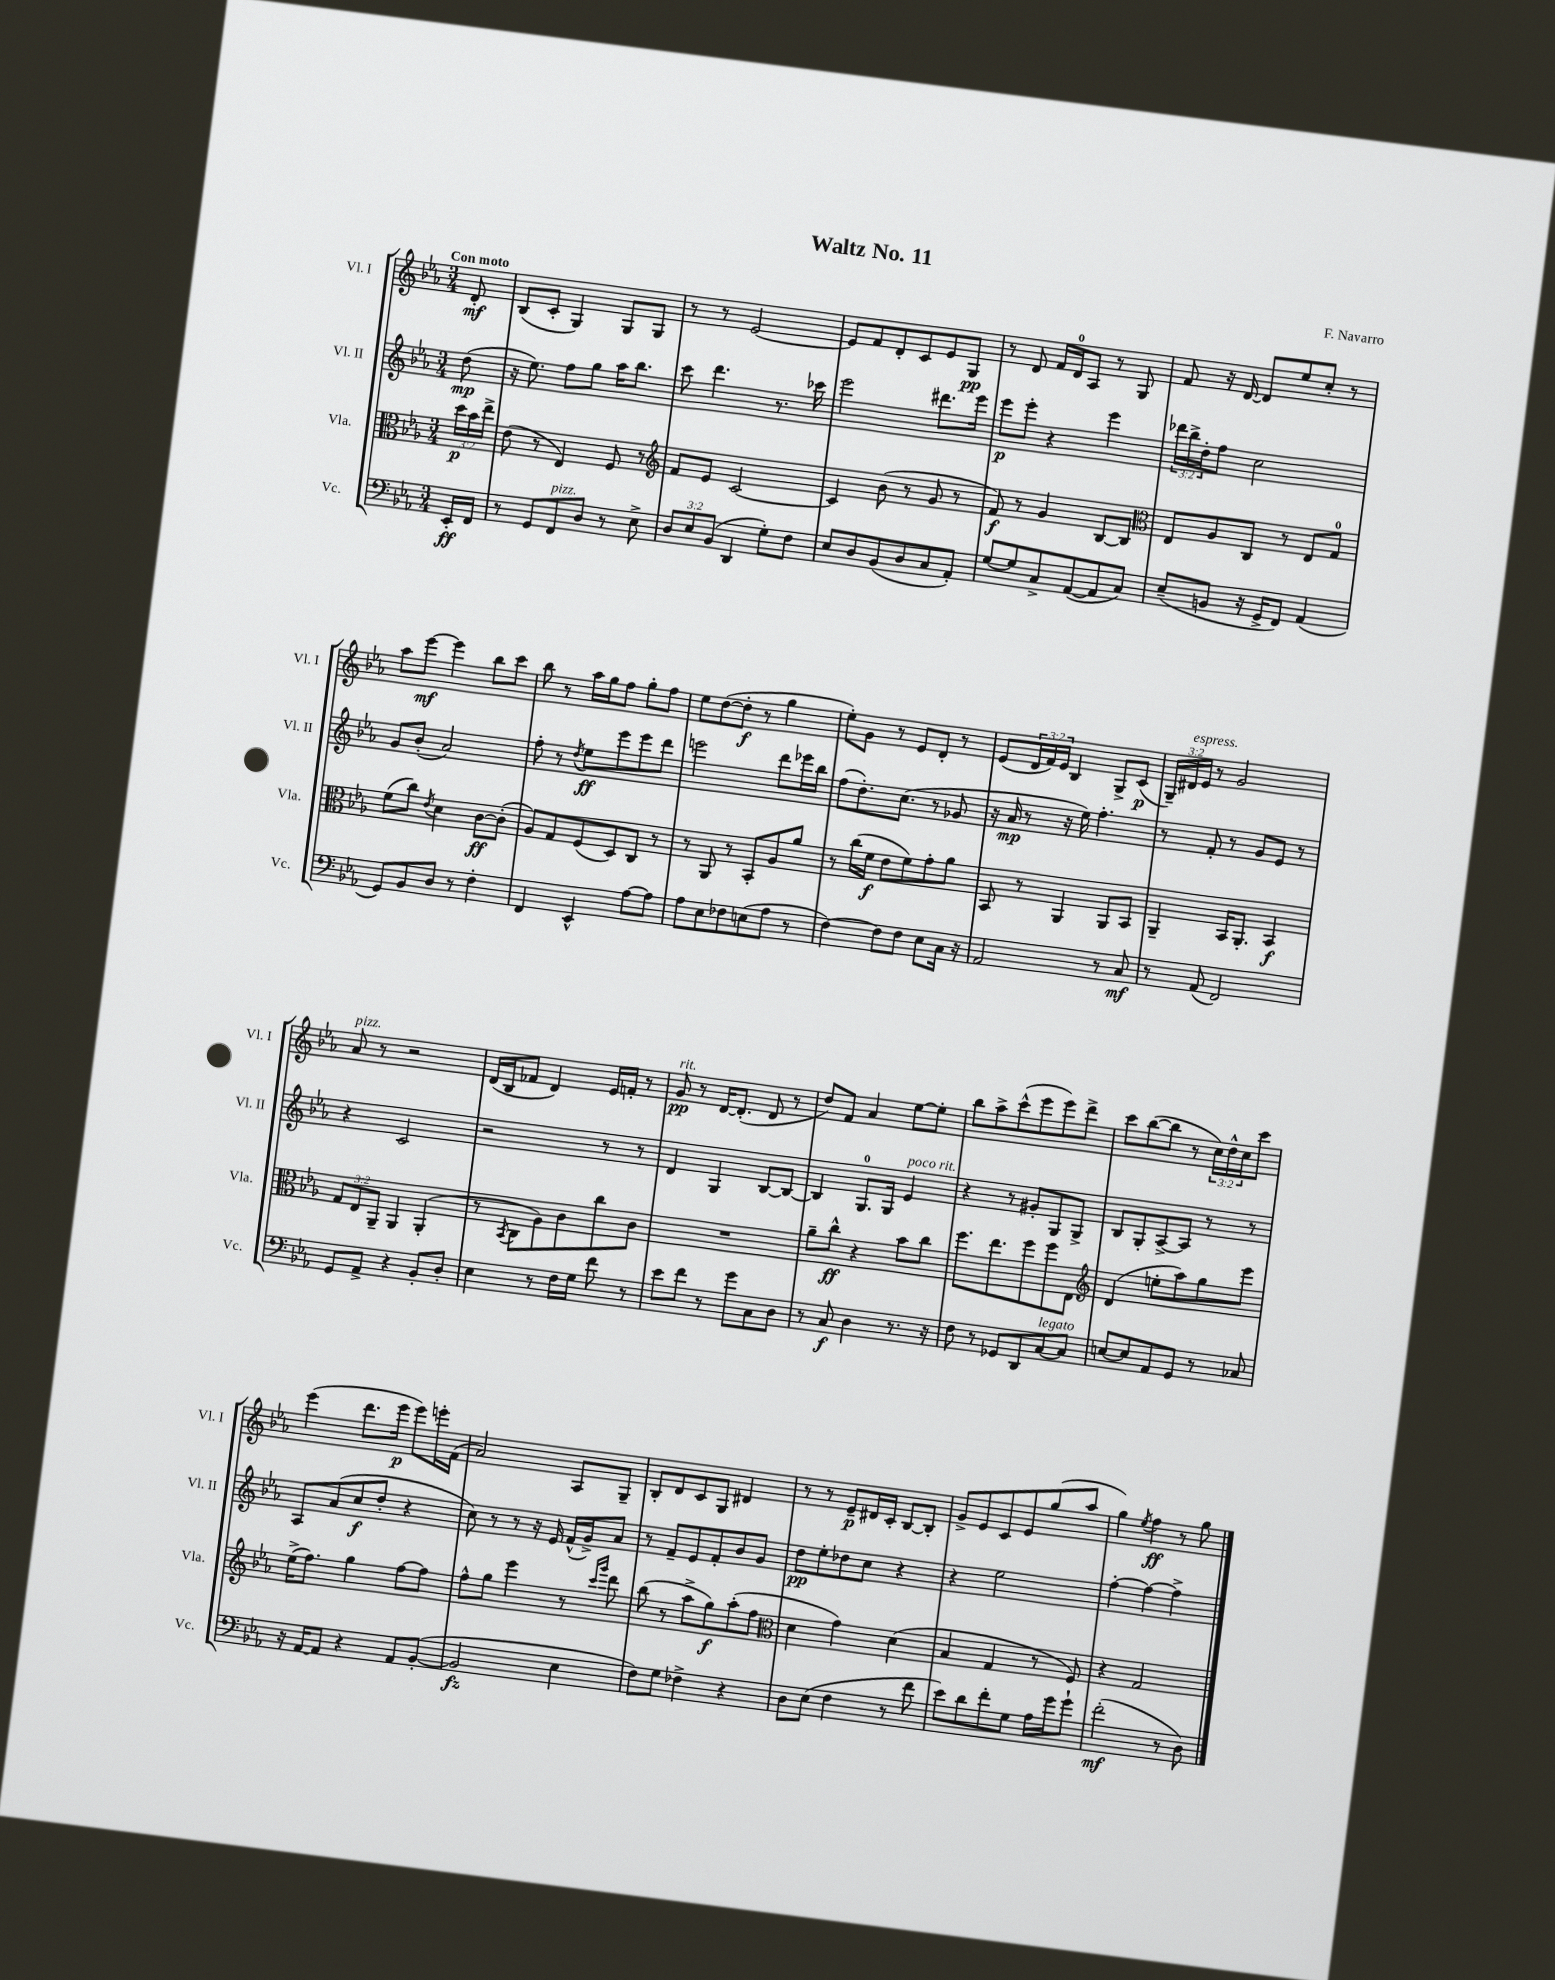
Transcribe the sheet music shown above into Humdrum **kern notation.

**kern	**dynam	**kern	**dynam	**kern	**dynam	**kern	**dynam
*part4	*part4	*part3	*part3	*part2	*part2	*part1	*part1
*staff4	*staff4	*staff3	*staff3	*staff2	*staff2	*staff1	*staff1
*I"Vc.	*	*I"Vla.	*	*I"Vl. II	*	*I"Vl. I	*
*I'Vc.	*	*I'Vla.	*	*I'Vl. II	*	*I'Vl. I	*
*clefF4	*	*clefC3	*	*clefG2	*	*clefG2	*
*k[b-e-a-]	*	*k[b-e-a-]	*	*k[b-e-a-]	*	*k[b-e-a-]	*
*M3/4	*	*M3/4	*	*M3/4	*	*M3/4	*
=	=	=	=	=	=	=	=
!	!	!	!	!	!	!LO:TX:a:B:t=Con moto	!
16EE-'/LL	ff	24dd\LL	p	(8dd\	mp	8d'/	mf
.	.	24b-\	.	.	.	.	.
16FF/JJ	.	.	.	.	.	.	.
.	.	24ee-^\JJ	.	.	.	.	.
=1	=1	=1	=1	=1	=1	=1	=1
8r	.	(8e-\	.	16r	.	(8B-/L	.
.	.	.	.	8.ee-\)	.	.	.
8GG/L	.	8r	.	.	.	8c'/J	.
!LO:TX:a:i:t=pizz.	!	!	!	!	!	!	!
8FF/	.	4E-/)	.	8ff\L	.	4G/)	.
8D/J	.	.	.	8gg\J	.	.	.
8r	.	8F/	.	16aa-\KL	.	8G/L	.
.	.	.	.	8.bb-\J	.	.	.
8E-^\	.	8r	.	.	.	8G/J	.
=2	=2	=2	=2	=2	=2	=2	=2
*	*	*clefG2	*	*	*	*	*
12D/L	.	8f/L	.	8ccc\	.	8r	.
12E-/	.	.	.	.	.	.	.
.	.	8e-/J	.	4.ddd\	.	8r	.
(12BB-/J	.	.	.	.	.	.	.
4DD/	.	[2c/	.	.	.	[2e-/	.
8G'\L)	.	.	.	8.r	.	.	.
8F\J	.	.	.	.	.	.	.
.	.	.	.	16ccc-X\	.	.	.
=3	=3	=3	=3	=3	=3	=3	=3
8E-/L	.	4c/]	.	2eee-\	.	8e-/L]	.
8D/	.	.	.	.	.	8f/	.
(8BB-/	.	(8b-\	.	.	.	8d'/	.
8D/	.	8r	.	.	.	8c/	.
8C/	.	8g/	.	8.ddd#X\L	.	8e-/	.
8AA-'/J)	.	8r	.	.	.	8G/J	pp
.	.	.	.	16eee-\Jk	.	.	.
=4	=4	=4	=4	=4	=4	=4	=4
[8G/L	.	8f/)	f	8eee-\L	p	8r	.
8G/]	.	8r	.	8eee-'\J	.	8d/	.
8C^/	.	4g/	.	4r	.	16f/LL	.
.	.	.	.	.	.	16d/J	.
([8AA-/	.	.	.	.	.	8A-/J	.
8AA-/]	.	[8B-/L	.	4eee-\	.	8r	.
8C/J)	.	8B-/J]	.	.	.	8G/	.
=5	=5	=5	=5	=5	=5	=5	=5
*	*	*clefC3	*	*	*	*	*
(8E-~/L	.	8E-/L	.	24ddd-X\LL	.	8f/	.
.	.	.	.	24bb-^\	.	.	.
.	.	.	.	24dd'\J	.	.	.
8BBn/J	.	8A-/	.	8ff\J	.	16r	.
.	.	.	.	.	.	[16d/	.
16r	.	8C/J	.	2cc\	.	8d/L]	.
16GG^/KL	.	.	.	.	.	.	.
8FF/J)	.	8r	.	.	.	8ee-/	.
(4AA-/	.	8E-/L	.	.	.	8cc'/J	.
.	.	8G/J	.	.	.	8r	.
!!LO:LB:g=z
=6	=6	=6	=6	=6	=6	=6	=6
8GG/L)	.	(8f\L	.	8g/L	.	8aa-\L	.
8BB-/	.	8cc\J)	.	(8b-'/J	.	[8eee-\J	mf
.	.	8qe-/	.	.	.	.	.
8D/J	.	4d\	.	2a-/)	.	4eee-\]	.
8r	.	.	.	.	.	.	.
4F'\	.	[8c\L	ff	.	.	8bb-\L	.
.	.	(8c'\J]	.	.	.	8ccc\J	.
=7	=7	=7	=7	=7	=7	=7	=7
4FF/	.	8A-/L)	.	8ff'\	.	8bb-\	.
.	.	8G/	.	8r	.	8r	.
.	.	.	.	8qdd/	.	.	.
4EE-^^/	.	(8F/	.	8ee-\L	ff	16aa-\LL	.
.	.	.	.	.	.	16gg\J	.
.	.	8D/)	.	8eee-\	.	8ff\J	.
[8A-\L	.	8C/J	.	8eee-\	.	8gg'\L	.
8A-\J]	.	8r	.	8ddd\J	.	8ff\J	.
=8	=8	=8	=8	=8	=8	=8	=8
8A-\L	.	8r	.	2eeen\	.	8ee-\L	.
8E-\	.	8AA-/	.	.	.	([8dd\	.
8F-X\	.	8r	.	.	.	8dd'\J]	f
(8En\	.	8BB-'/L	.	.	.	8r	.
8A-\J	.	8A-/	.	8ddd\L	.	4gg\	.
8r	.	8a-/J	.	16eee-X\L	.	.	.
.	.	.	.	16bb-\JJ	.	.	.
=9	=9	=9	=9	=9	=9	=9	=9
[4F\)	.	8r	.	(8ff\L	.	8ee-'\L)	.
.	.	(16cc\LL	.	8.dd'\)	.	8g\J	.
.	.	16f\JJ	f	.	.	.	.
8F\L]	.	8e-\L	.	.	.	8r	.
.	.	.	.	(8.cc\J	.	.	.
8F\J	.	8f\)	.	.	.	8e-/L	.
8E-\L	.	8g'\	.	8r	.	8d'/J	.
16C\Jk	.	8a-\J	.	8g-X/	.	8r	.
16r	.	.	.	.	.	.	.
=10	=10	=10	=10	=10	=10	=10	=10
2AA-/	.	8BB-/	.	16r	.	(8e-/L	.
.	.	.	.	16a-/	mp	.	.
.	.	8r	.	8r	.	24d/L	.
.	.	.	.	.	.	24f/)	.
.	.	.	.	.	.	24e-/JJ	.
.	.	4AA-/	.	16r	.	4B-/	.
.	.	.	.	16ee-\)	.	.	.
.	.	.	.	4.ff'\	.	.	.
8r	.	8AA-/L	.	.	.	8G^/L	.
8C/	mf	8BB-/J	.	.	.	(8c/J	p
=11	=11	=11	=11	=11	=11	=11	=11
8r	.	4AA-~/	.	8r	.	24G~/LL)	.
!	!	!	!	!	!	!LO:TX:a:i:t=espress.	!
.	.	.	.	.	.	24d#X/	.
.	.	.	.	.	.	24e-/JJ	.
(8AA-/	.	.	.	8f'/	.	8r	.
2FF/)	.	16BB-/KL	.	8r	.	2g/	.
.	.	8.AA-'/J	.	.	.	.	.
.	.	.	.	8g/L	.	.	.
.	.	4BB-/	f	8e-/J	.	.	.
.	.	.	.	8r	.	.	.
!!LO:LB:g=z
=12	=12	=12	=12	=12	=12	=12	=12
!	!	!	!	!	!	!LO:TX:a:i:t=pizz.	!
8GG/L	.	12G/L	.	4r	.	8a-/	.
.	.	12E-/	.	.	.	.	.
8AA-^/J	.	.	.	.	.	8r	.
.	.	12AA-~/J	.	.	.	.	.
4r	.	4AA-/	.	2c/	.	2r	.
8BB-'/L	.	(4AA-'/	.	.	.	.	.
8D'/J	.	.	.	.	.	.	.
=13	=13	=13	=13	=13	=13	=13	=13
4E-\	.	8r	.	2r	.	(16d/LL	.
.	.	.	.	.	.	16B-/J	.
.	.	8qBB-/	.	.	.	.	.
.	.	8C\L	.	.	.	8f-X/J	.
8r	.	8A-\)	.	.	.	4d/)	.
16F\LL	.	8c\	.	.	.	.	.
16G\JJ	.	.	.	.	.	.	.
8f\	.	8cc\	.	8r	.	16e-/LL	.
.	.	.	.	.	.	16fn'/JJ	.
8r	.	8c\J	.	8r	.	8r	.
=14	=14	=14	=14	=14	=14	=14	=14
!	!	!	!	!	!	!LO:TX:a:i:t=rit.	!
8e-\L	.	2.r	.	4d/	.	8g/	pp
8f\J	.	.	.	.	.	8r	.
8r	.	.	.	4G/	.	[16d/KL	.
.	.	.	.	.	.	(8.d'/J]	.
8g\L	.	.	.	.	.	.	.
8C\	.	.	.	[8B-/L	.	8d/	.
8D\J	.	.	.	8B-/J_	.	8r	.
=15	=15	=15	=15	=15	=15	=15	=15
8r	.	8a-~\L	.	4B-/]	.	8dd/L)	.
8C/	f	8cc^^\J	ff	.	.	8f/J	.
4D\	.	4r	.	8.G/L	.	4a-/	.
.	.	.	.	16G/Jk	.	.	.
!	!	!	!	!LO:TX:a:i:t=poco rit.	!	!	!
8.r	.	8b-\L	.	4e-/	.	[8ee-\L	.
.	.	8cc\J	.	.	.	8ee-'\J]	.
16r	.	.	.	.	.	.	.
=16	=16	=16	=16	=16	=16	=16	=16
8F\	.	8.ff\L	.	4r	.	8bb-\L	.
8r	.	.	.	.	.	8aa-^\	.
.	.	8.ee-\	.	.	.	.	.
8GG-X/L	.	.	.	8r	.	(8ccc^^\	.
8DD/	.	8ff\	.	8g#X'/L	.	8eee-\	.
!LO:TX:a:i:t=legato	!	!	!	!	!	!	!
[8C/	.	8ff\	.	8G/	.	8eee-\)	.
8C/J]	.	8E-\J	.	8G^/J	.	8ddd^\J	.
=17	=17	=17	=17	=17	=17	=17	=17
*	*	*clefG2	*	*	*	*	*
[8En/L	.	(4d/	.	8B-/L	.	8ccc\L	.
8E/]	.	.	.	8G'/	.	([8bb-\	.
8AA-/	.	8een'\L	.	[8A-^/	.	8bb-\J]	.
8GG/J	.	8aa-\)	.	8A-/J]	.	8r	.
8r	.	8gg\	.	8r	.	24cc\LL)	.
.	.	.	.	.	.	24dd^^\	.
.	.	.	.	.	.	24cc\J	.
8C-X/	.	8eee-\J	.	8r	.	8ccc\J	.
!!LO:LB:g=z
=18	=18	=18	=18	=18	=18	=18	=18
16r	.	(16ee-^\KL	.	8A-/L	.	(4eee-\	.
[16AA-/KL	.	8.ff\J)	.	.	.	.	.
8AA-/J]	.	.	.	(8a-/	.	.	.
4r	.	4gg\	.	8cc/	f	8.ddd\L	.
.	.	.	.	8dd'/J	.	.	.
.	.	.	.	.	.	16eee-\Jk	p
8AA-/L	.	[8ff\L	.	4r	.	8eee-\L)	.
([8BB-'/J	.	8ff\J]	.	.	.	16eeen'\L	.
.	.	.	.	.	.	(16f\JJ	.
=19	=19	=19	=19	=19	=19	=19	=19
2BB-/]	fz	8ff^^\L	.	8cc\)	.	2a-/)	.
.	.	8gg\J	.	8r	.	.	.
.	.	4eee-\	.	8r	.	.	.
.	.	.	.	16r	.	.	.
.	.	.	.	16e-/	.	.	.
4E-\	.	8r	.	(16f^^/LL	.	8A-/L	.
.	.	.	.	16g^/J)	.	.	.
.	.	16qqccc/LL	.	.	.	.	.
.	.	16qqggg/JJ	.	.	.	.	.
.	.	8ddd\	.	8a-/J	.	8G~/J	.
=20	=20	=20	=20	=20	=20	=20	=20
8F\L)	.	(8bb-\	.	8r	.	8B-'/L	.
8G\J	.	8r	.	8f~/L	.	8d/	.
4F-X^\	.	8aa-^\L	.	8e-/	.	8c/	.
.	.	8gg\)	f	8f'/	.	8G/J	.
4r	.	(8aa-'\	.	8b-/	.	4d#X/	.
.	.	8ff\J	.	8g/J	.	.	.
=21	=21	=21	=21	=21	=21	=21	=21
*	*	*clefC3	*	*	*	*	*
8D\L	.	4d\	.	8dd\L	pp	8r	.
(8E-\J	.	.	.	8ee-'\	.	8r	.
4F\	.	4g\)	.	8dd-X\	.	8e-~/L	p
.	.	.	.	8cc\J	.	16d#X/L	.
.	.	.	.	.	.	16c'/JJ	.
8r	.	(4d\	.	4r	.	[8B-/L	.
8f\	.	.	.	.	.	8B-'/J]	.
=22	=22	=22	=22	=22	=22	=22	=22
8e-\L)	.	4B-/	.	4r	.	8g^/L	.
8d\	.	.	.	.	.	8e-/	.
8f'\	.	4G/	.	2ee-\	.	8c/	.
8G\J	.	.	.	.	.	8e-/	.
16A-\LL	.	8r	.	.	.	(8gg/	.
16g\J	.	.	.	.	.	.	.
8g`\J	.	8F/)	.	.	.	8aa-/J	.
=23	=23	=23	=23	=23	=23	=23	=23
(2f'\	mf	4r	.	[4ff'\	.	4gg\)	.
.	.	.	.	.	.	8qee-/	.
.	.	2G/	.	4ff\_	.	4ff\	ff
8r	.	.	.	4ff^\]	.	8r	.
8D\)	.	.	.	.	.	8gg\	.
==	==	==	==	==	==	==	==
*-	*-	*-	*-	*-	*-	*-	*-
